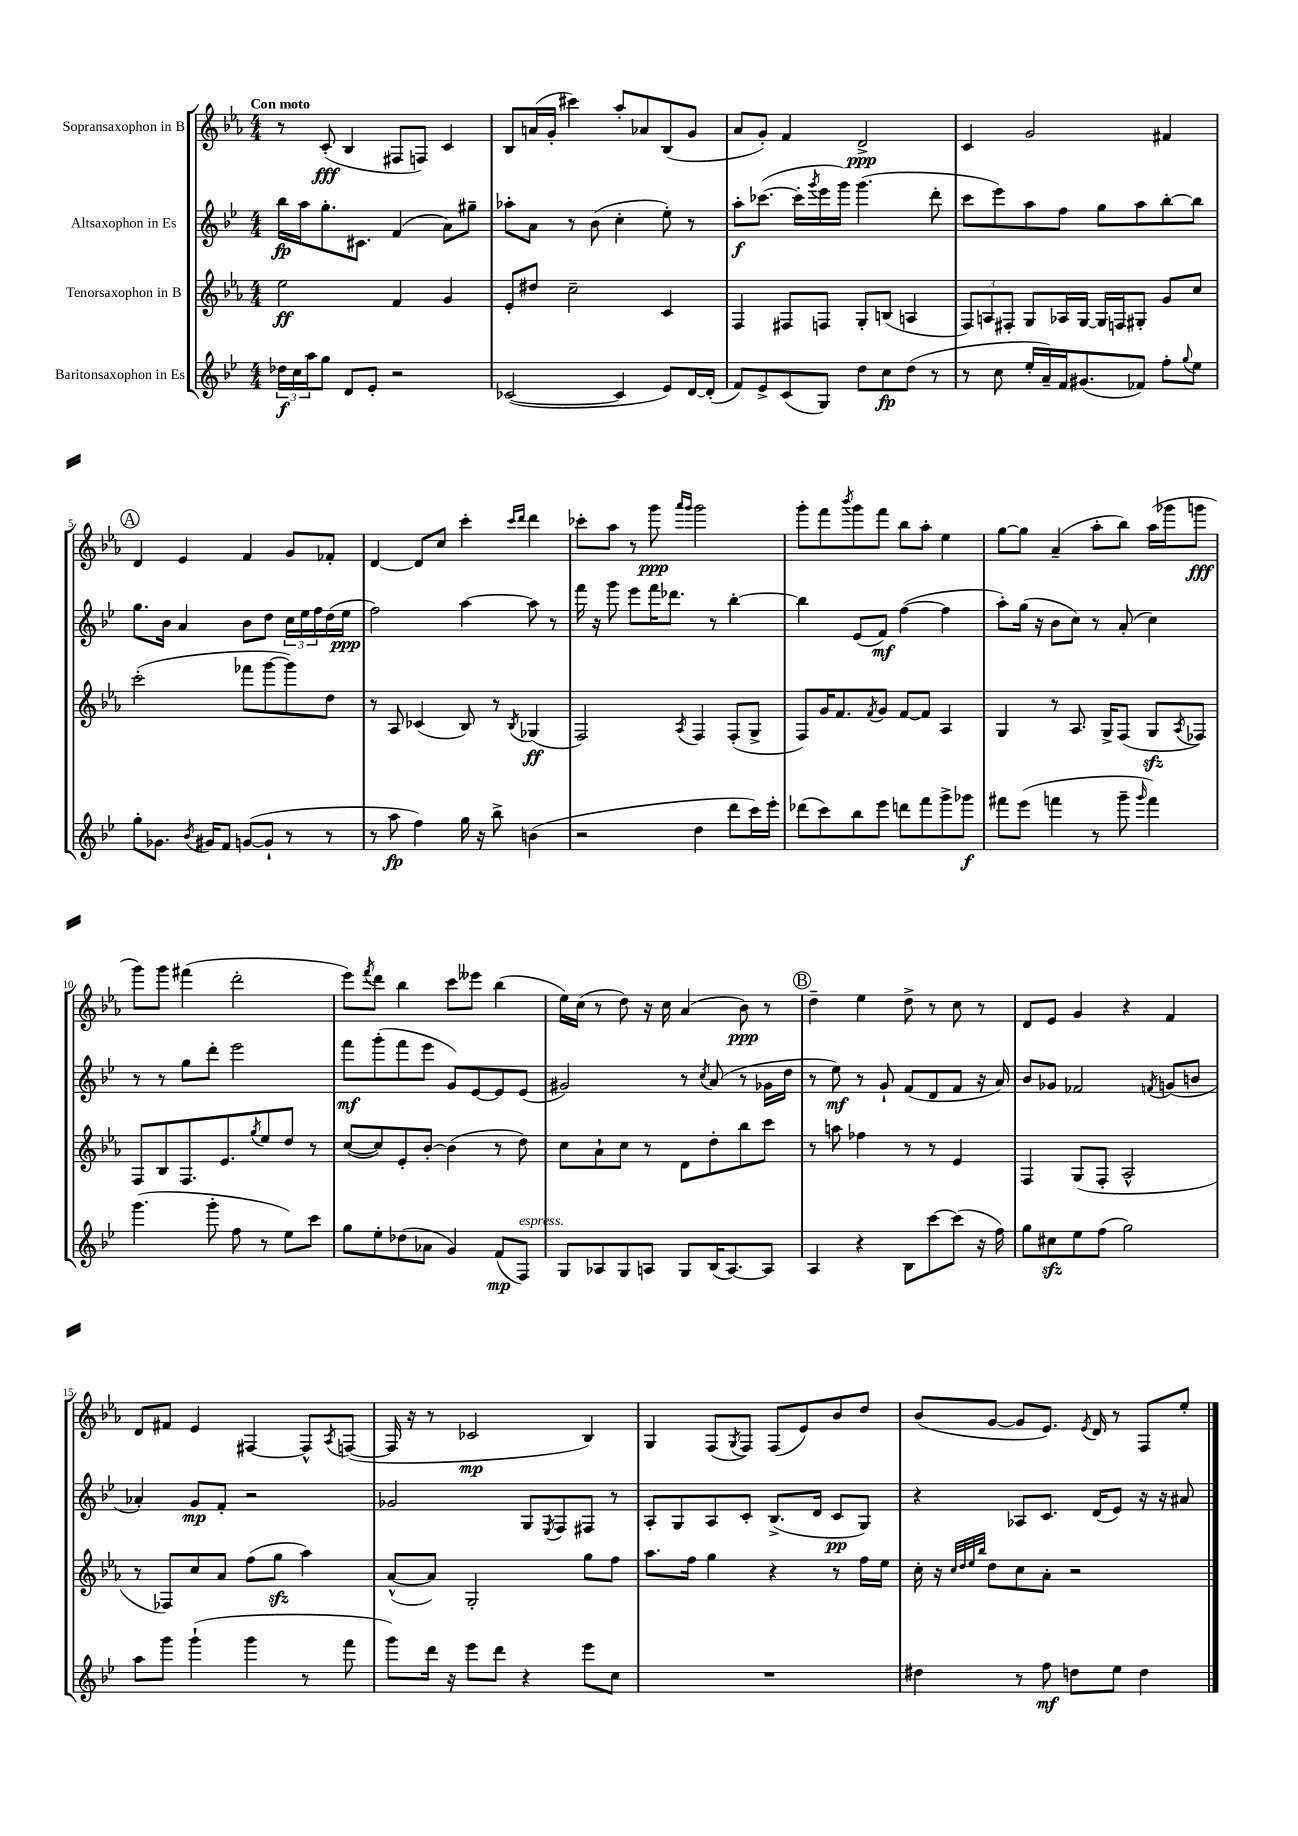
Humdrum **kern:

**kern	**kern	**kern	**kern
*staff4	*staff3	*staff2	*staff1
*clefG2	*clefG2	*clefG2	*clefG2
*k[b-e-]	*k[b-e-a-]	*k[b-e-]	*k[b-e-a-]
*M4/4	*M4/4	*M4/4	*M4/4
24dd-\LL	2ee-\	16bb-\LL	8r
24cc\	.	.	.
.	.	16aa\J	.
24aa\J	.	.	.
8gg\J	.	8.gg'\	(8c'/
8d/L	.	.	4B-/
.	.	8.c#\J	.
8e-'/J	.	.	.
2r	4f/	(4f/	8F#/L
.	.	.	8F/J)
.	4g/	8a\L)	4c/
.	.	8gg#~\J	.
=	=	=	=
([2c-/	8e-'/L	8aa-'\L	8B-/L
.	8dd#/J	8a\J	(16a/L
.	.	.	16g'/JJ
.	2cc~\	8r	4ccc#\)
.	.	(8b-\	.
4c-/]	.	4cc'\	8aa-'/L
.	.	.	8a-/
8e-/L)	4c/	8ee-'\)	(8B-/
[16d/L	.	8r	8g/J
(16d'/]JJ	.	.	.
=	=	=	=
8f/L)	4F/	8aa'\L	8a-/L
8e-^/	.	([8.ccc-\J	8g'/J)
(8c/	8F#/L	.	4f/
.	.	16ccc-'\]LL	.
.	.	8qggg/	.
8G/J)	8F/J	16eee-\	.
.	.	16ggg\JJ)	.
8dd\L	8G'/L	(4.ggg\	2d^/
8cc\	(8B/J	.	.
(8dd\J	4A/	.	.
8r	.	8ddd'\	.
=	=	=	=
8r	12F/L)	8ccc\L	4c/
.	12A/	.	.
8cc\	.	8eee-\)	.
.	12F#'/J	.	.
16ee-'/LL	8G/L	8aa\	2g/
16a~/)	.	.	.
16f/J	16A-/L	8ff\J	.
(8.g#/	[16G/JJ	.	.
.	16G/]LL	8gg\L	.
.	16F/J	.	.
8f-/J)	8G#'/J	8aa\	.
8ff'\L	8g/L	[8bb-'\	4f#/
8qqgg/	.	.	.
8ee-\J	8cc/J	8bb-\]J	.
=	=	=	=
8gg'\L	(2ccc'\	8.gg\L	4d/
8.g-\J	.	.	.
.	.	16b-\Jk	.
.	.	4a/	4e-/
8qb-/	.	.	.
16g#/LK	.	.	.
8f/J	.	.	.
([8g/L	8fff-\L	8b-\L	4f/
8g`/]J	[8ggg\	8dd\J	.
8r	8ggg\])	24cc\LL	8g/L
.	.	24ee-\	.
.	.	24ff\	.
8r	8dd\J	(16dd\	8f-'/J
.	.	16ee-\JJ	.
=	=	=	=
8r	8r	2ff\)	[4d/
8aa\	8A-/	.	.
4ff\)	(4c-/	.	8d/]L
.	.	.	8cc/J
16gg\	8B-/)	[4aa\	4ccc'\
16r	.	.	.
8bb-^\	8r	.	.
.	.	.	16qqccc/LL
.	8qB-/	.	16qqddd/JJ
(4b\	(4G-/	8aa\]	4ddd\
.	.	8r	.
=	=	=	=
2r	2F/)	16fff\	8ccc-'\L
.	.	16r	.
.	.	8ggg\	8aa-\J
.	.	8eee-\L	8r
.	.	16fff\K	8ggg\
.	.	8.ddd-\J	.
.	.	.	16qqaaa-/LL
.	8qA-/	.	16qqggg/JJ
4dd\	4F/	.	2ggg\
.	.	8r	.
8ddd\L	(8F'/L	[4bb-'\	.
16ccc\L)	8G^/J	.	.
16eee-'\JJ	.	.	.
=	=	=	=
(8ddd-\L	8F/L)	4bb-\]	8ggg'\L
8ccc\)	16g/K	.	8fff\
.	8.f/	.	.
.	.	.	8qbbb-/
8bb-\	.	(8e-/L	8ggg\
.	8qf/	.	.
8eee-\J	8g/J	8f/J)	8fff\J
8ddd\L	[8f/L	([4ff\	8bb-\L
8fff\	8f/]J	.	8aa-'\J
8ggg^\	4A-/	4ff\]	4ee-\
8ggg-\J	.	.	.
=	=	=	=
8fff#\L	4G/	8aa'\L)	[8gg\L
(8eee-\J	.	(16gg\Jk	8gg\]J
.	.	16r	.
4fff\	8r	8b-\L	(4a-~/
.	8.A-/	8cc\J)	.
8r	.	8r	8aa-'\L
.	16G^/LK	.	.
8ggg~\	(8F/J	(8a'/	8bb-\J)
16qqggg/	.	.	.
4fff\)	8G/L	4cc\)	(16aa-\LL
.	.	.	16ggg-\J
.	8qA-/	.	.
.	8F-/J)	.	8ggg\J
=	=	=	=
(4.ggg\	8F/L	8r	8ggg\L)
.	8B-/	8r	8ggg\J
.	8.F/	8gg\L	(4fff#\
8ggg'\	.	8ddd'\J	.
.	8.e-/	.	.
8ff\	.	2eee-\	2ddd'\
.	8qgg/	.	.
8r	8ee-/	.	.
8ee-\L)	8dd/J	.	.
8ccc\J	8r	.	.
=	=	=	=
8gg\L	([8cc/L	8fff\L	8eee-\L)
.	.	.	8qfff/
8ee-'\	8cc/])	(8ggg'\	8ddd\J
(8dd-\	8e-'/	8fff\	4bb-\
8a-\J	[8b-'/J	8eee-\J	.
4g/)	(4b-\]	8g/L)	8ccc\L
.	.	[8e-/	8eee--\J
(8f/L	8r	8e-/]	(4bb-\
8F/J)	8dd\)	(8e-/J	.
=	=	=	=
8G/L	8cc\L	2g#/)	16ee-\LL)
.	.	.	(16cc\JJ
8A-/	8a-`\	.	8r
8G/	8cc\J	.	8dd\)
8A/J	8r	.	16r
.	.	.	16cc\
8G/L	8d\L	8r	(4a-/
.	.	8qcc/	.
(16B-/K	8dd'\	(8a/	.
[8.A/)	.	.	.
.	8bb-\	8r	8b-\)
8A/]J	8ccc\J	16g-\LL	8r
.	.	16dd\JJ	.
=	=	=	=
4A/	8r	8r	4dd~\
.	8aa\	8ee-\)	.
4r	4ff-\	8r	4ee-\
.	.	8g`/	.
8B-\L	8r	(8f/L	8dd^\
[8ccc\	8r	8d/	8r
(8ccc\]J	4e-/	8f/J	8cc\
16r	.	16r	8r
16ff\)	.	16a/)	.
=	=	=	=
8gg\L	4F/	8b-/L	8d/L
8cc#\	.	8g-/J	8e-/J
8ee-\	(8G/L	2f-/	4g/
(8ff\J	8F'/J	.	.
2gg\)	2A-^^/	.	4r
.	.	8qf/	.
.	.	(8g/L	4f/
.	.	8b/J	.
=	=	=	=
8aa\L	8r	4a-'/)	8d/L
8ggg\J	8F-/L)	.	8f#/J
(4ggg`\	8cc/	8g/L	4e-/
.	8a-/J	8f'/J	.
4ggg\	(8ff\L	2r	[4F#/
.	8gg\J	.	.
8r	4aa-\)	.	8F#^^/]L
.	.	.	8qA-/
8fff\	.	.	([8F/J
=	=	=	=
8ggg\L)	([8a-^^/L	2g-/	16F/]
.	.	.	16r
16ddd\Jk	8a-/]J)	.	8r
16r	.	.	.
8eee-\L	2G'/	.	2c-/
8ddd\J	.	.	.
4r	.	8G/L	.
.	.	8qE-/	.
.	.	8F/	.
8eee-\L	8gg\L	8F#/J	4B-/)
8cc\J	8ff\J	8r	.
=	=	=	=
1r	8.aa-\L	8A'/L	4G/
.	.	8G/	.
.	16ff\Jk	.	.
.	4gg\	8A/	(8F/L
.	.	.	8qG/
.	.	8c'/J	8F/J)
.	4r	(8.B-^/L	(8F/L
.	.	.	8e-/)
.	.	16d/Jk	.
.	8r	8c/L	8b-/
.	16ff\LL	8G/J)	8dd/J
.	16ee-\JJ	.	.
=	=	=	=
4dd#\	16cc'\	4r	(8b-/L
.	16r	.	.
.	32qqcc/LLL	.	.
.	32qqdd/	.	.
.	32qqee-/	.	.
.	32qqbb-/JJJ	.	.
.	8dd\L	.	[8g/J
8r	8cc\	8A-/L	8g/]L
8ff\	8a-'\J	8.c/J	8.e-/J)
8dd\L	2r	.	.
.	.	.	8qe-/
.	.	(16d/LK	16d/
8ee-\J	.	8e-/J)	8r
4dd\	.	16r	8F/L
.	.	16r	.
.	.	8a#/	8ee-'/J
==	==	==	==
*-	*-	*-	*-
